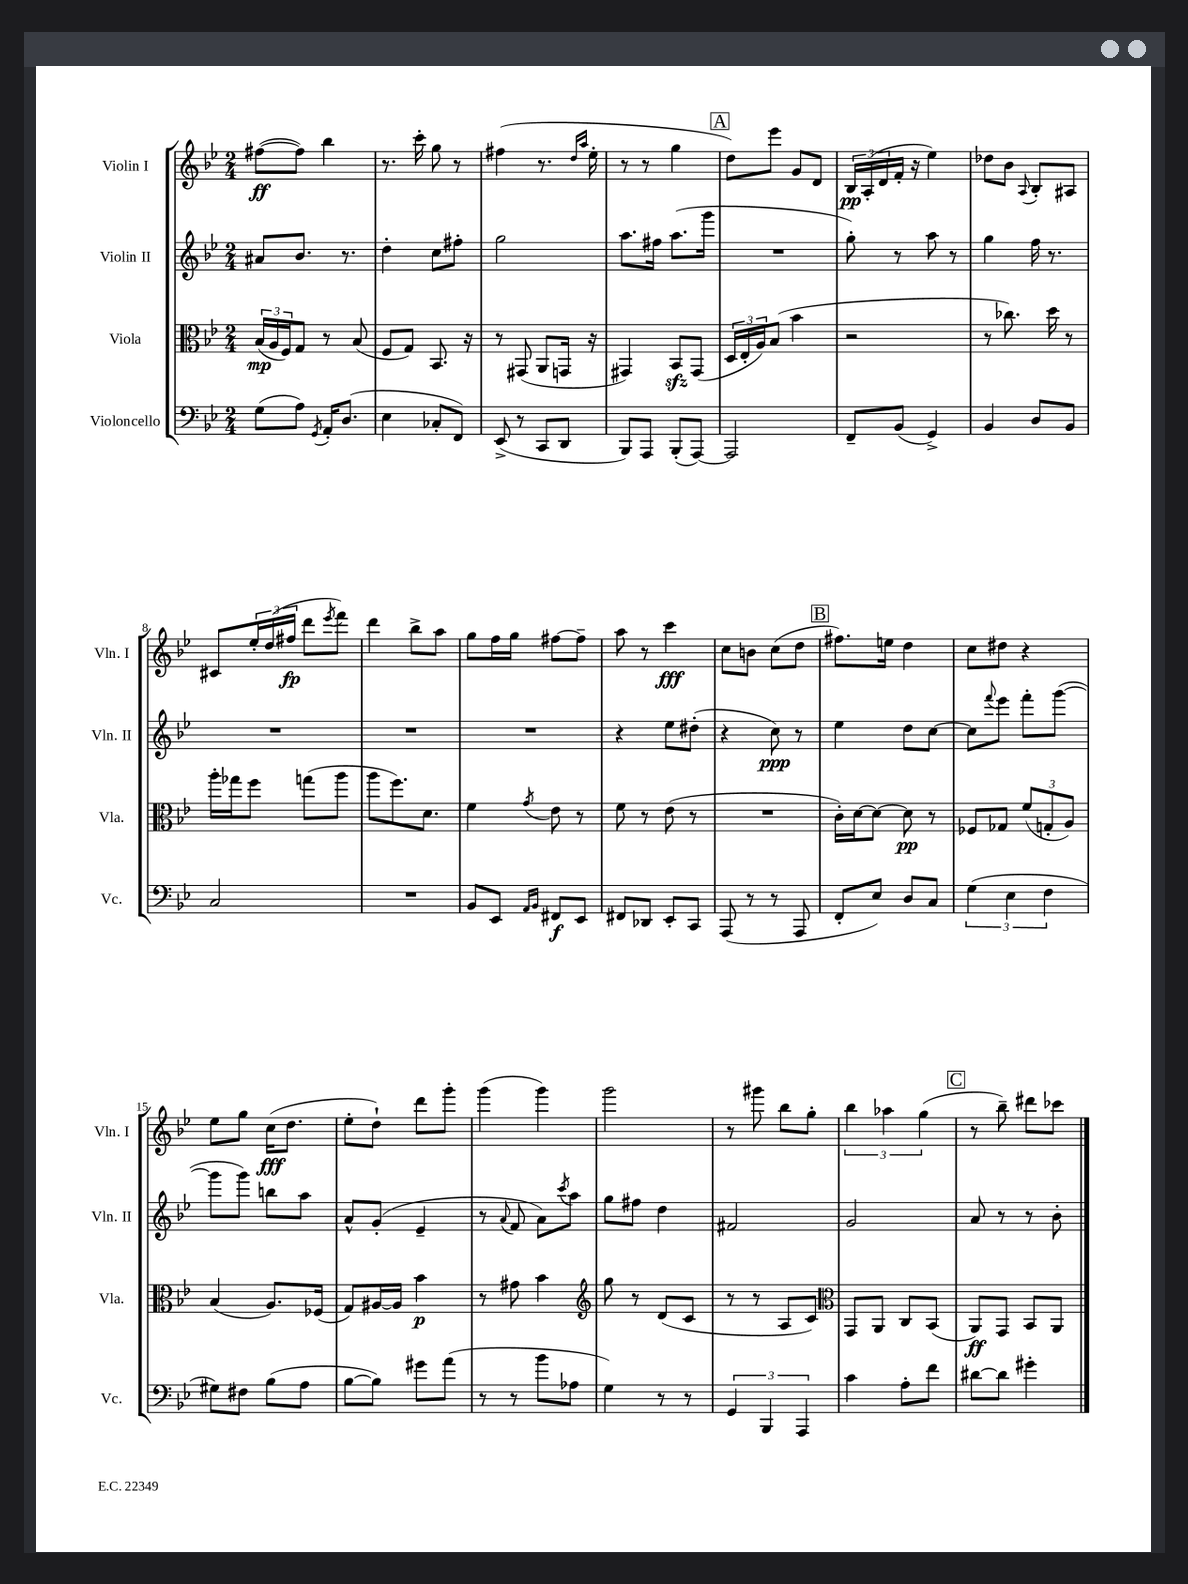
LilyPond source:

<<
\new StaffGroup <<
\new Staff = "s0" \with { instrumentName = "Violin I" shortInstrumentName = "Vln. I" } {
    \clef treble \key bes \major \numericTimeSignature \time 2/4
    fis''8~\ff( fis''8) bes''4 |
    r8. c'''16-. g''8 r8 |
    fis''4( r8. \grace { d''16 a''16 } ees''16-. |
    r8 r8 g''4 |
    \mark \markup { \box "A" } d''8) ees'''8 g'8 d'8 |
    \tuplet 3/2 { bes16\pp a16-.( d'16 } f'16-. r16 ees''4) |
    des''8 bes'8 \appoggiatura { a8 } bes8-. ais8 |
    cis'8 \tuplet 3/2 { ees''16-. d''16( fis''16\fp } d'''8 \acciaccatura { ees'''8 } f'''8) |
    d'''4 bes''8-> a''8 |
    g''8 f''16 g''16 fis''8~ fis''8-- |
    a''8 r8 c'''4\fff |
    c''8 b'8 c''8( d''8 |
    \mark \markup { \box "B" } fis''8.) e''16 d''4 |
    c''8 dis''8 r4 |
    ees''8 g''8 c''16\fff( d''8. |
    ees''8-. d''8-!) d'''8 g'''8-. |
    g'''4( g'''4) |
    g'''2 |
    r8 gis'''8 bes''8 g''8-. |
    \tuplet 3/2 { bes''4 aes''4 g''4( } |
    \mark \markup { \box "C" } r8 bes''8--) dis'''8 ces'''8 \bar "|." |
}
\new Staff = "s1" \with { instrumentName = "Violin II" shortInstrumentName = "Vln. II" } {
    \clef treble \key bes \major \numericTimeSignature \time 2/4
    ais'8 bes'8. r8. |
    d''4-. c''8 fis''8-. |
    g''2 |
    a''8. fis''16 a''8.( g'''16 |
    \mark \markup { \box "A" } R2 |
    g''8-.) r8 a''8 r8 |
    g''4 f''16 r8. |
    R2 |
    R2 |
    R2 |
    r4 ees''8 dis''8-.( |
    r4 c''8\ppp) r8 |
    \mark \markup { \box "B" } ees''4 d''8 c''8~ |
    c''8 \appoggiatura { f'''8 } ees'''8 f'''8-. g'''8~( |
    g'''8 g'''8) b''8 a''8 |
    a'8-^ g'8-.( ees'4-- |
    r8 \appoggiatura { a'8 } f'8 a'8) \acciaccatura { c'''8 } a''8 |
    g''8 fis''8 d''4 |
    fis'2 |
    g'2 |
    \mark \markup { \box "C" } a'8 r8 r8 bes'8-. \bar "|." |
}
\new Staff = "s2" \with { instrumentName = "Viola" shortInstrumentName = "Vla." } {
    \clef alto \key bes \major \numericTimeSignature \time 2/4
    \tuplet 3/2 { bes16\mp( a16 f16) } g8 r8 bes8( |
    f8 g8) bes,8. r16 |
    r8 gis,8( a,8 g,16 r16 |
    gis,4) bes,8\sfz gis,8( |
    \mark \markup { \box "A" } \tuplet 3/2 { d16 ees16-. a16) } bes8( bes'4 |
    r2 |
    r8 ces''8.) d''16 r8 |
    a''16-. ges''16 f''8 g''8( a''8 |
    a''8 f''8.) d'8. |
    f'4 \acciaccatura { g'8 } ees'8 r8 |
    f'8 r8 ees'8( r8 |
    R2 |
    \mark \markup { \box "B" } c'16-.) d'16~ d'8~ d'8\pp r8 |
    fes8 ges8 \tuplet 3/2 { f'8( g8-. a8) } |
    bes4( a8.) fes16( |
    g8) ais16~ ais16 bes'4\p |
    r8 gis'8 bes'4 |
    \clef treble g''8 r8 d'8( c'8 |
    r8 r8 a8 c'8) |
    \clef alto g,8 a,8 c8 bes,8( |
    \mark \markup { \box "C" } a,8\ff) g,8 bes,8 a,8 \bar "|." |
}
\new Staff = "s3" \with { instrumentName = "Violoncello" shortInstrumentName = "Vc." } {
    \clef bass \key bes \major \numericTimeSignature \time 2/4
    g8( a8) \acciaccatura { g,8 } a,16-. d8.( |
    ees4 ces8-. f,8) |
    ees,8->( r8 c,8 d,8 |
    bes,,8) a,,8 bes,,8-.( a,,8~) |
    \mark \markup { \box "A" } a,,2 |
    f,8-- bes,8( g,4->) |
    bes,4 d8 bes,8 |
    c2 |
    R2 |
    bes,8 ees,8 \grace { a,16 bes,16 } fis,8\f ees,8 |
    fis,8 des,8 ees,8-. c,8 |
    a,,8( r8 r8 a,,8 |
    \mark \markup { \box "B" } f,8-. ees8) d8 c8 |
    \tuplet 3/2 { g4( ees4 f4 } |
    gis8) fis8 bes8( a8 |
    bes8~ bes8) gis'8 a'8( |
    r8 r8 bes'8 aes8 |
    g4) r8 r8 |
    \tuplet 3/2 { g,4 bes,,4 a,,4 } |
    c'4 a8-. f'8 |
    \mark \markup { \box "C" } dis'8~ dis'8 gis'4-. \bar "|." |
}
>>
>>
